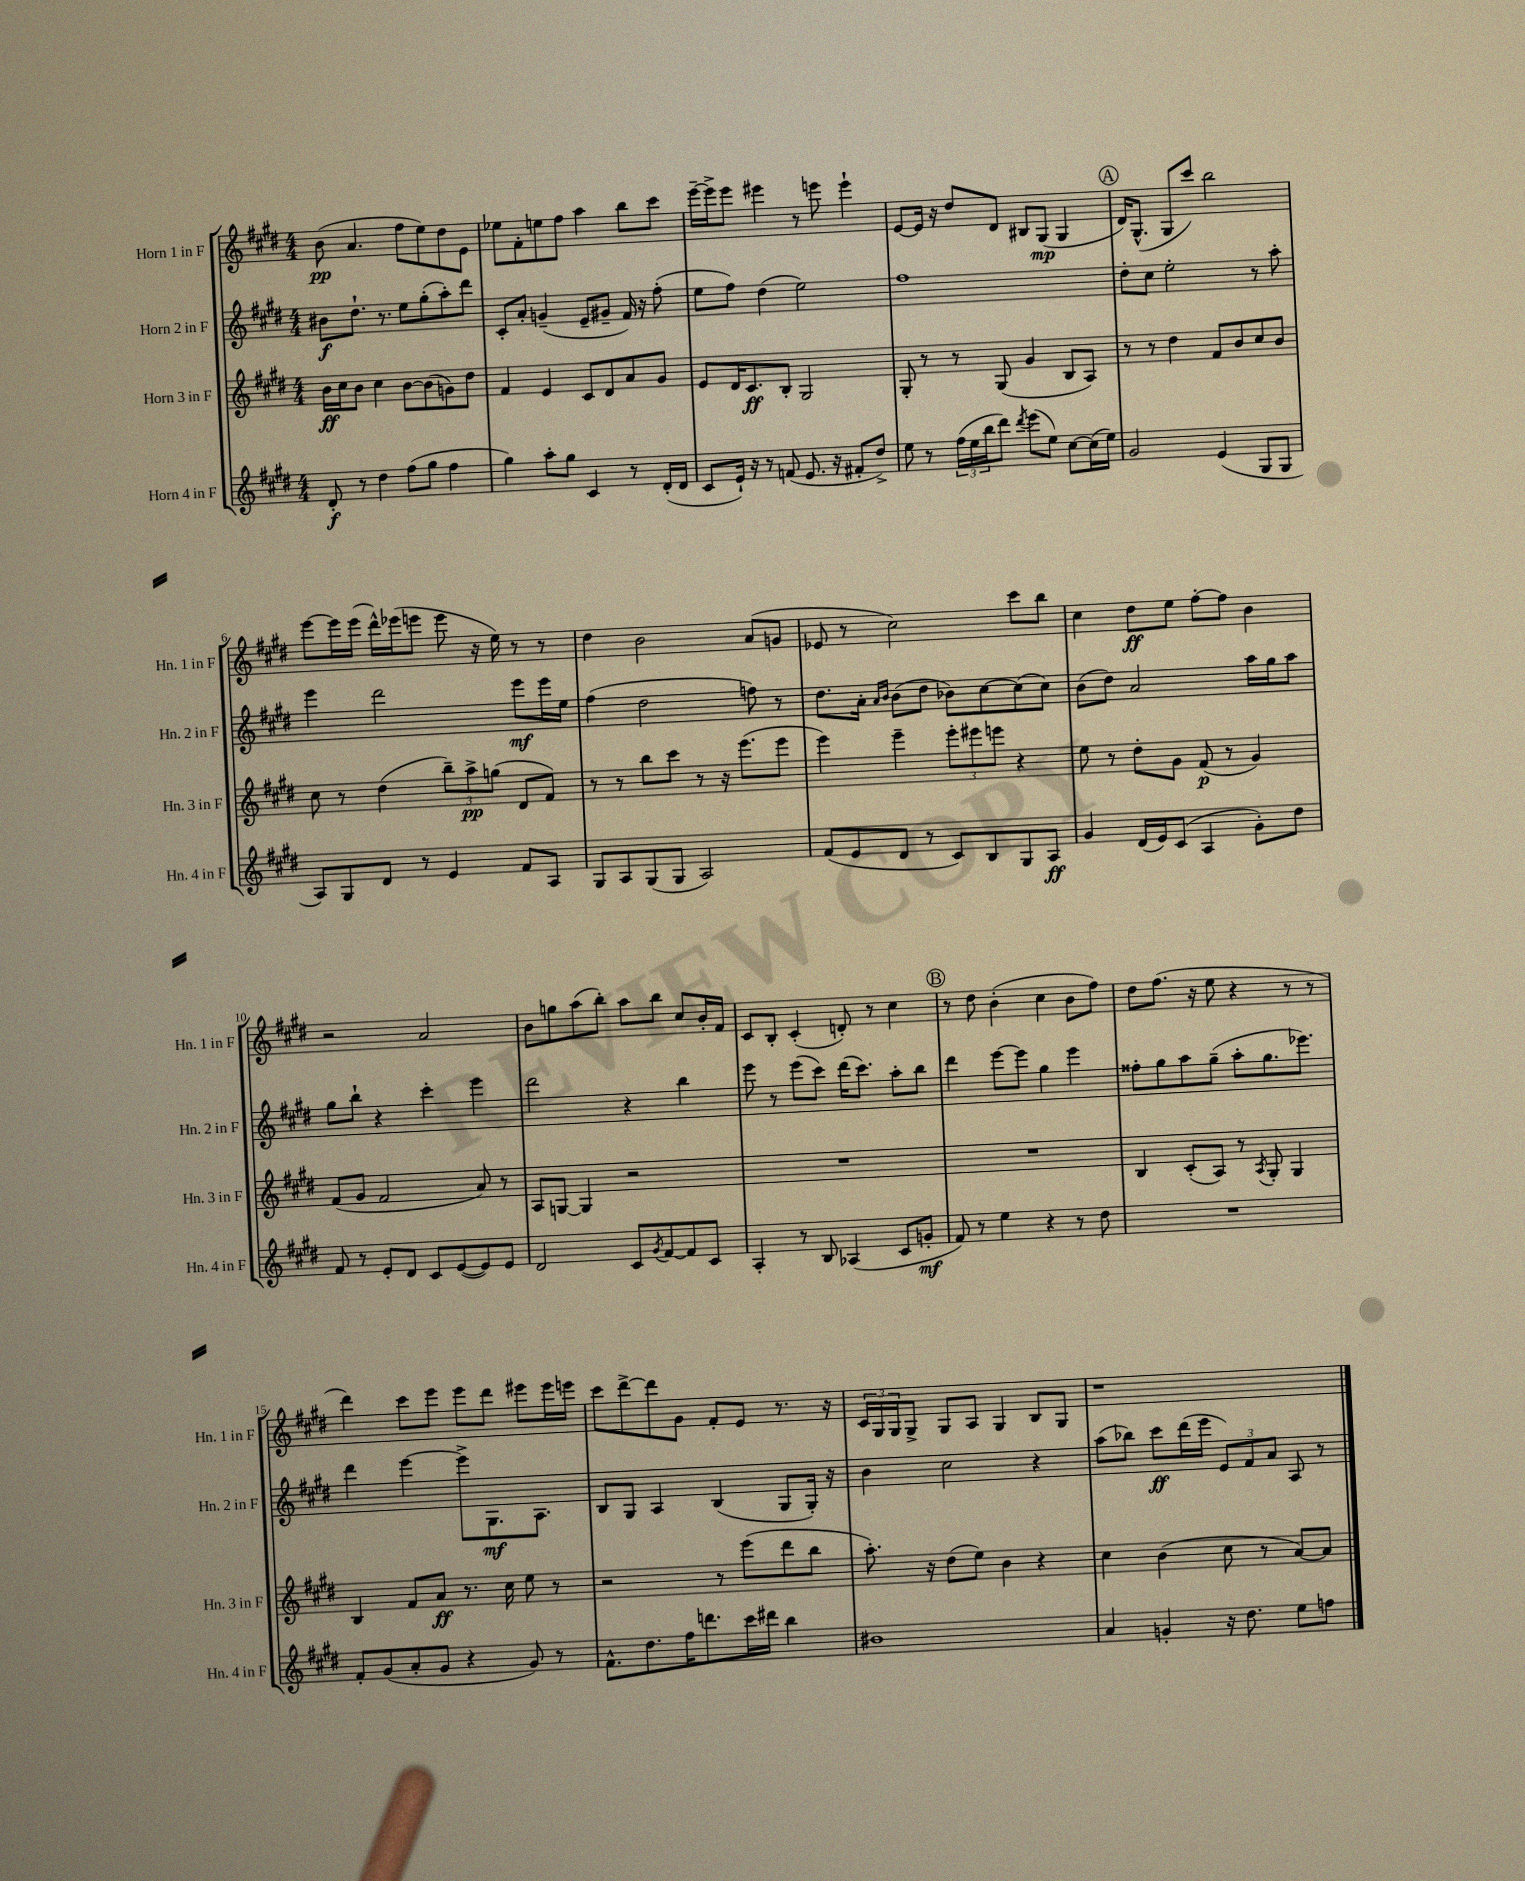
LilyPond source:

<<
\new StaffGroup <<
\new Staff = "s0" \with { instrumentName = "Horn 1 in F" shortInstrumentName = "Hn. 1 in F" } {
    \clef treble \key e \major \numericTimeSignature \time 4/4
    b'8\pp( a'4. fis''8 e''8) dis''8 e'8 |
    ees''8 fis'8-. e''8 fis''8 a''4 b''8 cis'''8 |
    e'''16~-- e'''16-> e'''8 eis'''4 r8 e'''8 e'''4-! |
    e'8~ e'16 r16 dis''8 dis'8 bis8 gis8\mp( gis4 |
    \mark \markup { \circle "A" } dis'16) gis8.-^( gis8 cis'''8) b''2 |
    e'''8~ e'''16 e'''16( dis'''16-^) ees'''16( e'''8 e'''8 r16 e''16) r8 r8 |
    dis''4 b'2 a'8( g'8 |
    ees'8 r8 cis''2) cis'''8 b''8 |
    cis''4 dis''8\ff e''8 fis''8~-. fis''8 b'4 |
    r2 a'2 |
    b'8 g''8 a''8( b''8-.) a''8 b''8 cis''8 b'16-. fis'16 |
    cis'8 b8-. cis'4-.( d'8-.) r8 cis''4 |
    \mark \markup { \circle "B" } r8 dis''8 b'4-.( cis''4 b'8 fis''8) |
    dis''8 fis''8.( r16 e''8 r4 r8 r8 |
    dis'''4) cis'''8 e'''8 e'''8 dis'''8 eis'''8 eis'''16 e'''16 |
    cis'''8 dis'''8~-> dis'''8 gis'8 fis'8-. e'8 r8. r16 |
    \tuplet 3/2 { cis'16 gis16 gis16 } gis8-> gis8 a8 gis4 b8 gis8 |
    r1 \bar "|." |
}
\new Staff = "s1" \with { instrumentName = "Horn 2 in F" shortInstrumentName = "Hn. 2 in F" } {
    \clef treble \key e \major \numericTimeSignature \time 4/4
    bis'8\f dis''8.-! r8. e''8 gis''8-.( a''8-.) dis'''8 |
    cis'8-. a'8-. g'4--( e'8-- gis'8-- fis'16) r16 fis''8-.( |
    e''8 fis''8) dis''4( e''2) |
    fis''1 |
    \mark \markup { \circle "A" } dis''8-. cis''8 e''2-. r8 a''8-. |
    e'''4 dis'''2 e'''8\mf e'''16 e''16 |
    fis''4( dis''2 f''8) r8 |
    dis''8. a'16-. \grace { a'16 b'16 } b'8( dis''8 bes'8) cis''8~ cis''8( cis''8) |
    b'8( dis''8) a'2 a''16 gis''16 a''8 |
    gis''8 b''8-! r4 cis'''4-. e'''4 |
    dis'''2 r4 b''4 |
    e'''8 r8 e'''8( cis'''8) dis'''16( cis'''8.) a''8-. b''8 |
    \mark \markup { \circle "B" } dis'''4 e'''8~ e'''8 gis''4 e'''4 |
    fisis''8-. gis''8 a''8 gis''8--( a''8-. gis''8. ees'''8.) |
    dis'''4 e'''4~ e'''8-> gis8.\mf a8. |
    b8 gis8 a4 b4( gis8 gis16-.) r16 |
    b'4 cis''2 r4 |
    a''8( bes''8) cis'''8\ff dis'''16( e'''16 \tuplet 3/2 { e'8) fis'8 a'8 } a8 r8 \bar "|." |
}
\new Staff = "s2" \with { instrumentName = "Horn 3 in F" shortInstrumentName = "Hn. 3 in F" } {
    \clef treble \key e \major \numericTimeSignature \time 4/4
    b'16\ff cis''16 b'8 cis''4 b'8~ b'8( g'8) dis''8 |
    fis'4 e'4 cis'8 dis'8 a'8 gis'8 |
    e'8 dis'16 cis'8.\ff b8-. gis2 |
    gis8-. r8 r8 gis8( gis'4 b8 a8) |
    \mark \markup { \circle "A" } r8 r8 dis''4 fis'8 b'8 cis''8 b'8 |
    cis''8 r8 dis''4( \tuplet 3/2 { b''8--) a''8->\pp g''8( } dis'8 fis'8) |
    r8 r8 b''8 cis'''8 r8 r16 e'''8.( e'''8 |
    e'''4) e'''4-- \tuplet 3/2 { e'''8-. eis'''8 e'''8 } r4 |
    e''8 r8 dis''8-. gis'8 fis'8\p( r8 gis'4) |
    fis'8( gis'8 fis'2 a'8) r8 |
    a8 g8~ g4 r2 |
    R1 |
    \mark \markup { \circle "B" } R1 |
    b4 cis'8-.( a8) r8 \acciaccatura { a8 } gis8-. gis4 |
    b4 fis'8 a'8\ff r8. cis''16 e''8 r8 |
    r2 r8 e'''8( dis'''8 b''8 |
    a''8.-.) r16 dis''8( e''8) b'4 r4 |
    cis''4 b'4( cis''8 r8 a'8~) a'8 \bar "|." |
}
\new Staff = "s3" \with { instrumentName = "Horn 4 in F" shortInstrumentName = "Hn. 4 in F" } {
    \clef treble \key e \major \numericTimeSignature \time 4/4
    dis'8-.\f r8 dis''4 fis''8( gis''8 fis''4 |
    gis''4) a''8-. gis''8 cis'4 r8 dis'16-.( dis'16 |
    cis'8 e'16-!) r16 r8 f'8( e'8. r16 fis'8-. dis''8->) |
    e''8 r8 \tuplet 3/2 { fis''16( e''16 b''16 } dis'''8) \acciaccatura { dis'''8 } e'''8( e''8) cis''8~ cis''16( e''16) |
    \mark \markup { \circle "A" } gis'2 e'4( gis8 gis8 |
    a8) gis8 dis'8 r8 e'4 fis'8 a8 |
    gis8 a8 gis8( gis8 a2) |
    fis'8( e'8 dis'8 r8 cis'8) b8 gis8 a8\ff |
    gis'4 dis'16( e'16) cis'8( a4 gis'8-.) dis''8 |
    fis'8 r8 e'8-. dis'8 cis'8 e'8~( e'8) e'8 |
    dis'2 cis'8 \acciaccatura { gis'8 } fis'8~ fis'8 cis'8 |
    a4-. r8 b8 aes4( cis'8 g'8-.\mf |
    \mark \markup { \circle "B" } fis'8) r8 e''4 r4 r8 dis''8 |
    R1 |
    fis'8-. gis'8( a'8-. gis'8 r4 gis'8) r8 |
    fis'8.-^ dis''8. fis''16 d'''8. cis'''16 dis'''16 b''4 |
    bis'1 |
    a'4 g'4-. r16 dis''8. e''8 f''8 \bar "|." |
}
>>
>>
